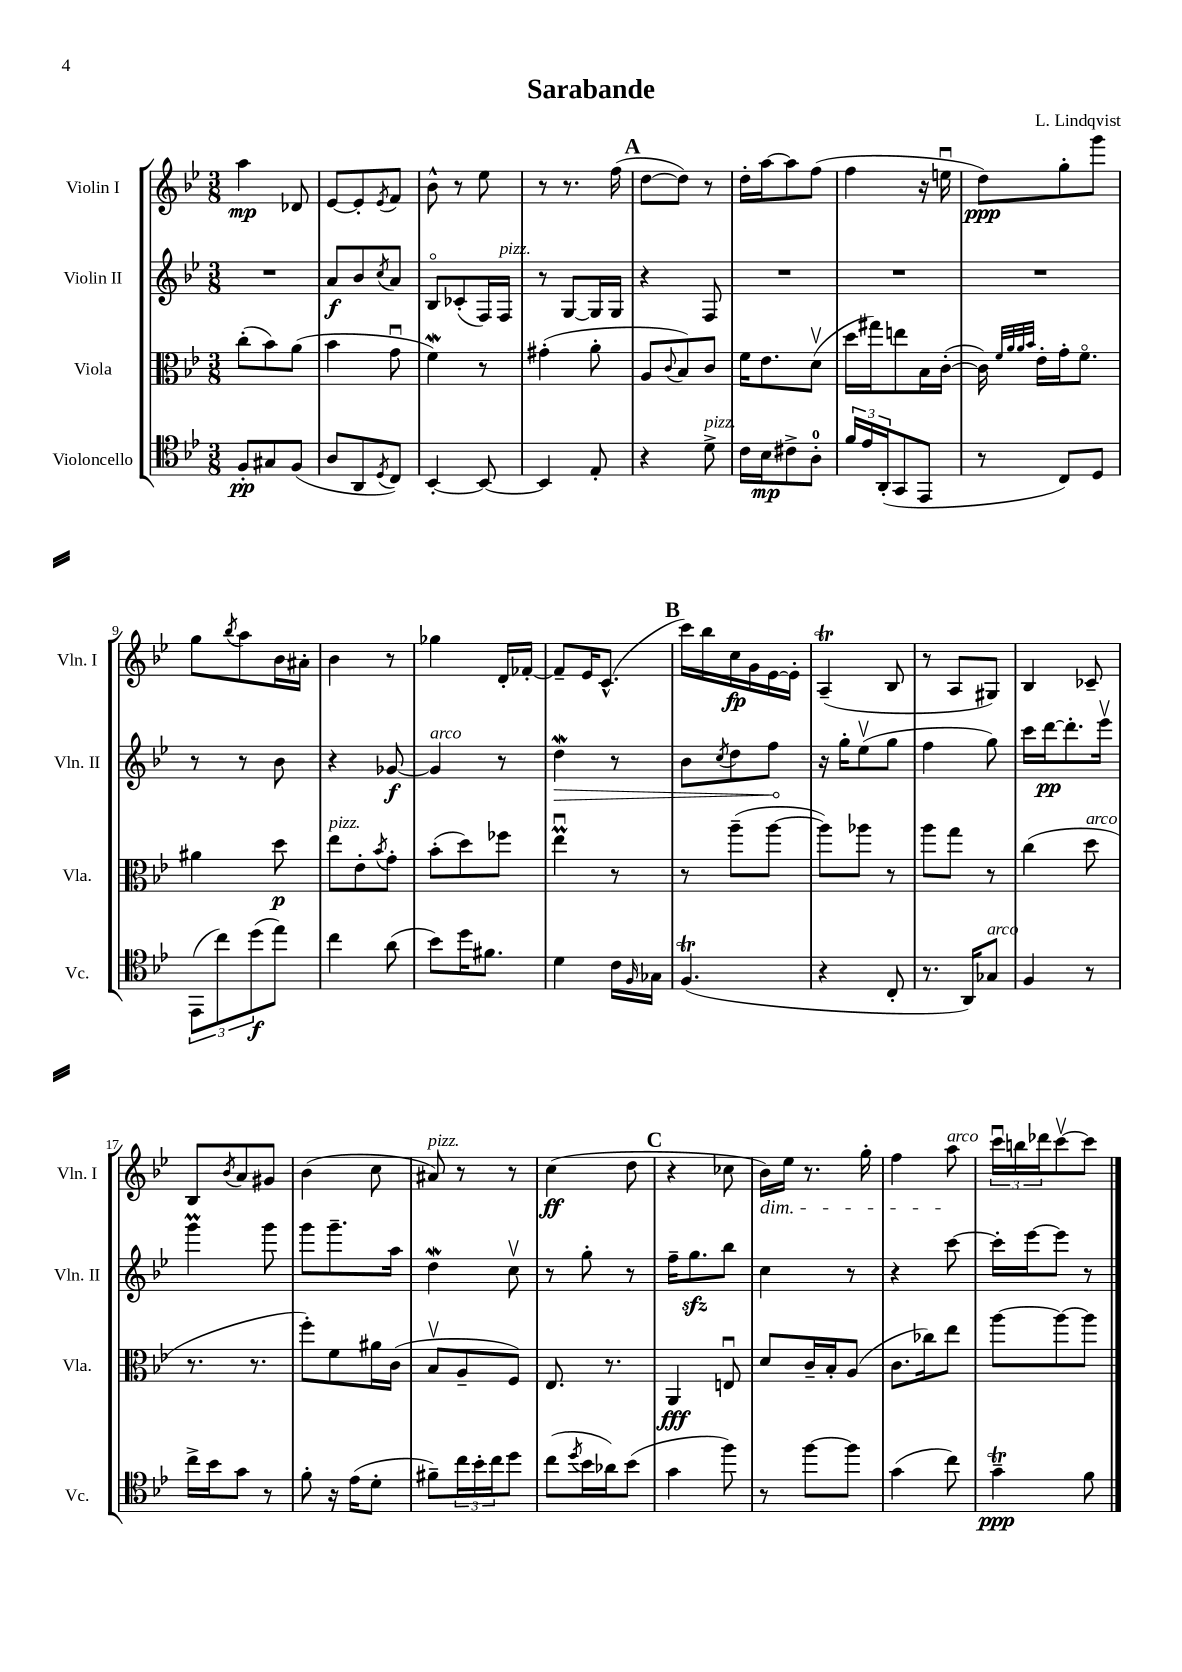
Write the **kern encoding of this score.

**kern	**kern	**kern	**kern
*staff4	*staff3	*staff2	*staff1
*clefC4	*clefC3	*clefG2	*clefG2
*k[b-e-]	*k[b-e-]	*k[b-e-]	*k[b-e-]
*M3/8	*M3/8	*M3/8	*M3/8
8F'/L	(8cc'\L	4.r	4aa\
8G#/	8b-\)	.	.
(8F/J	(8a\J	.	8d-/
=	=	=	=
8A/L	4b-\	8a/L	[8e-/L
8AA/	.	8b-/	8e-'/]
8qD/	.	8qcc/	8qe-/
8C/J)	8gu\	8a/J	8f/J
=	=	=	=
[4BB-'/	4f\)	8B-o/L	8b-^^\
.	.	(8c-'/	8r
8BB-/_	8r	16F/L)	8ee-\
.	.	16F/JJ	.
=	=	=	=
4BB-/]	(4g#'\	8r	8r
.	.	[8G/L	8.r
8E-'/	8a'\	16G/]L	.
.	.	16G/JJ	(16ff\
=	=	=	=
4r	8A/L	4r	[8dd\L
.	8qqc/	.	.
.	8B-/)	.	8dd\]J)
8d^\	8c/J	8F/	8r
=	=	=	=
16c\LL	16f\LK	4.r	16dd'\LL
16B-\J	8.e-\	.	[16aa\J
8c#^\	.	.	8aa\]
8A'\J	(8dv\J	.	(8ff\J
=	=	=	=
24f/LL	16dd\LL	4.r	4ff\
24e-/	.	.	.
.	16gg#\J)	.	.
(24AA'/J	.	.	.
8GG/	8ee\	.	.
8EE-/J	16B-\L	.	16r
.	([16c'\JJ	.	16eeu\
=	=	=	=
8r	16c\])	4.r	8dd\L)
.	32qqf/LLL	.	.
.	32qqa/	.	.
.	32qqa/	.	.
.	32qqb-/JJJ	.	.
.	16e-'\LL	.	.
8C/L)	16g'\J	.	8gg'\
.	8.fo\J	.	.
8D/J	.	.	8ggg\J
=	=	=	=
(12EE-\L	4a#\	8r	8gg\L
12cc\)	.	.	.
.	.	.	8qbb-/
.	.	8r	8aa\
(12dd\	.	.	.
8ee-\J)	8dd\	8b-\	16b-\L
.	.	.	16a#'\JJ
=	=	=	=
4cc\	8ee-\L	4r	4b-\
.	8e-'\	.	.
.	8qb-/	.	.
(8a\	8g'\J	[8g-/	8r
=	=	=	=
8b-\L)	(8b-'\L	4g-/]	4gg-\
16dd\K	8dd\)	.	.
8.f#\J	.	.	.
.	8ff-\J	8r	16d'/LL
.	.	.	[16f-'/JJ
=	=	=	=
4d\	4ee-u\	4dd\	8f-~/]L
.	.	.	16e-/K
.	.	.	(8.c^^/J
16c\LL	8r	8r	.
16qqF/	.	.	.
16G-\JJ	.	.	.
=	=	=	=
(4.F/	8r	8b-\L	16ccc\LL)
.	.	.	16bb-\
.	.	8qcc/	.
.	(8aa~\L	8dd\	16cc\
.	.	.	16g\
.	[8aa\J	8ff\J	[16e-\
.	.	.	16e-'\]JJ
=	=	=	=
4r	8aa\]L)	16r	(4A~/
.	.	16gg'\LK	.
.	8aa-\J	(8ee-v\	.
8C'/	8r	8gg\J	8B-/
=	=	=	=
8.r	8aa\L	4ff\	8r
.	8gg\J	.	8A/L
16AA/LK)	.	.	.
8G-/J	8r	8gg\)	8G#/J)
=	=	=	=
4F/	(4cc\	16ccc\LL	4B-/
.	.	[16ddd\J	.
.	.	8.ddd'\]	.
8r	8dd\	.	8c-~/
.	.	16eee-v\Jk	.
=	=	=	=
16cc^\LL	8.r	4ggg\	8B-/L
16b-\J	.	.	.
.	.	.	8qb-/
8g\J	.	.	8a/
.	8.r	.	.
8r	.	8ggg\	8g#/J
=	=	=	=
8f'\	8ff'\L)	8ggg\L	(4b-\
16r	8f\	8.ggg~\	.
(16e-\LK	.	.	.
8d'\J	16a#\L	.	8cc\
.	(16c\JJ	16aa\Jk	.
=	=	=	=
8f#~\L)	8B-v/L	4dd\	8a#/)
24cc\L	8A~/	.	8r
24b-'\	.	.	.
24cc\J	.	.	.
8dd\J	8F/J)	8ccv\	8r
=	=	=	=
(8cc\L	8.E-/	8r	(4cc\
8qdd/	.	.	.
16b-\L	.	8gg'\	.
16a-\J)	8.r	.	.
(8b-\J	.	8r	8dd\
=	=	=	=
4g\	4AA/	16ff~\LK	4r
.	.	8.gg\	.
8ff\)	8Eu/	8bb-\J	8cc-\
=	=	=	=
8r	8d/L	4cc\	16b-\LL)
.	.	.	16ee-\JJ
[8ff\L	16c~/L	.	8.r
.	16B-'/J	.	.
8ff\]J	(8A/J	8r	.
.	.	.	16gg'\
=	=	=	=
(4g\	8.c\L	4r	4ff\
.	16cc-\k)	.	.
8cc\)	8ee-\J	[8ccc\	8aa\
=	=	=	=
4g~\	[8aa\L	16ccc'\]LL	24cccu\LL
.	.	.	24bb\
.	.	[16eee-\J	.
.	.	.	24ddd-\J
.	8aa\_	8eee-\]J	[8cccv\
8f\	8aa\]J	8r	8ccc\]J
==	==	==	==
*-	*-	*-	*-
